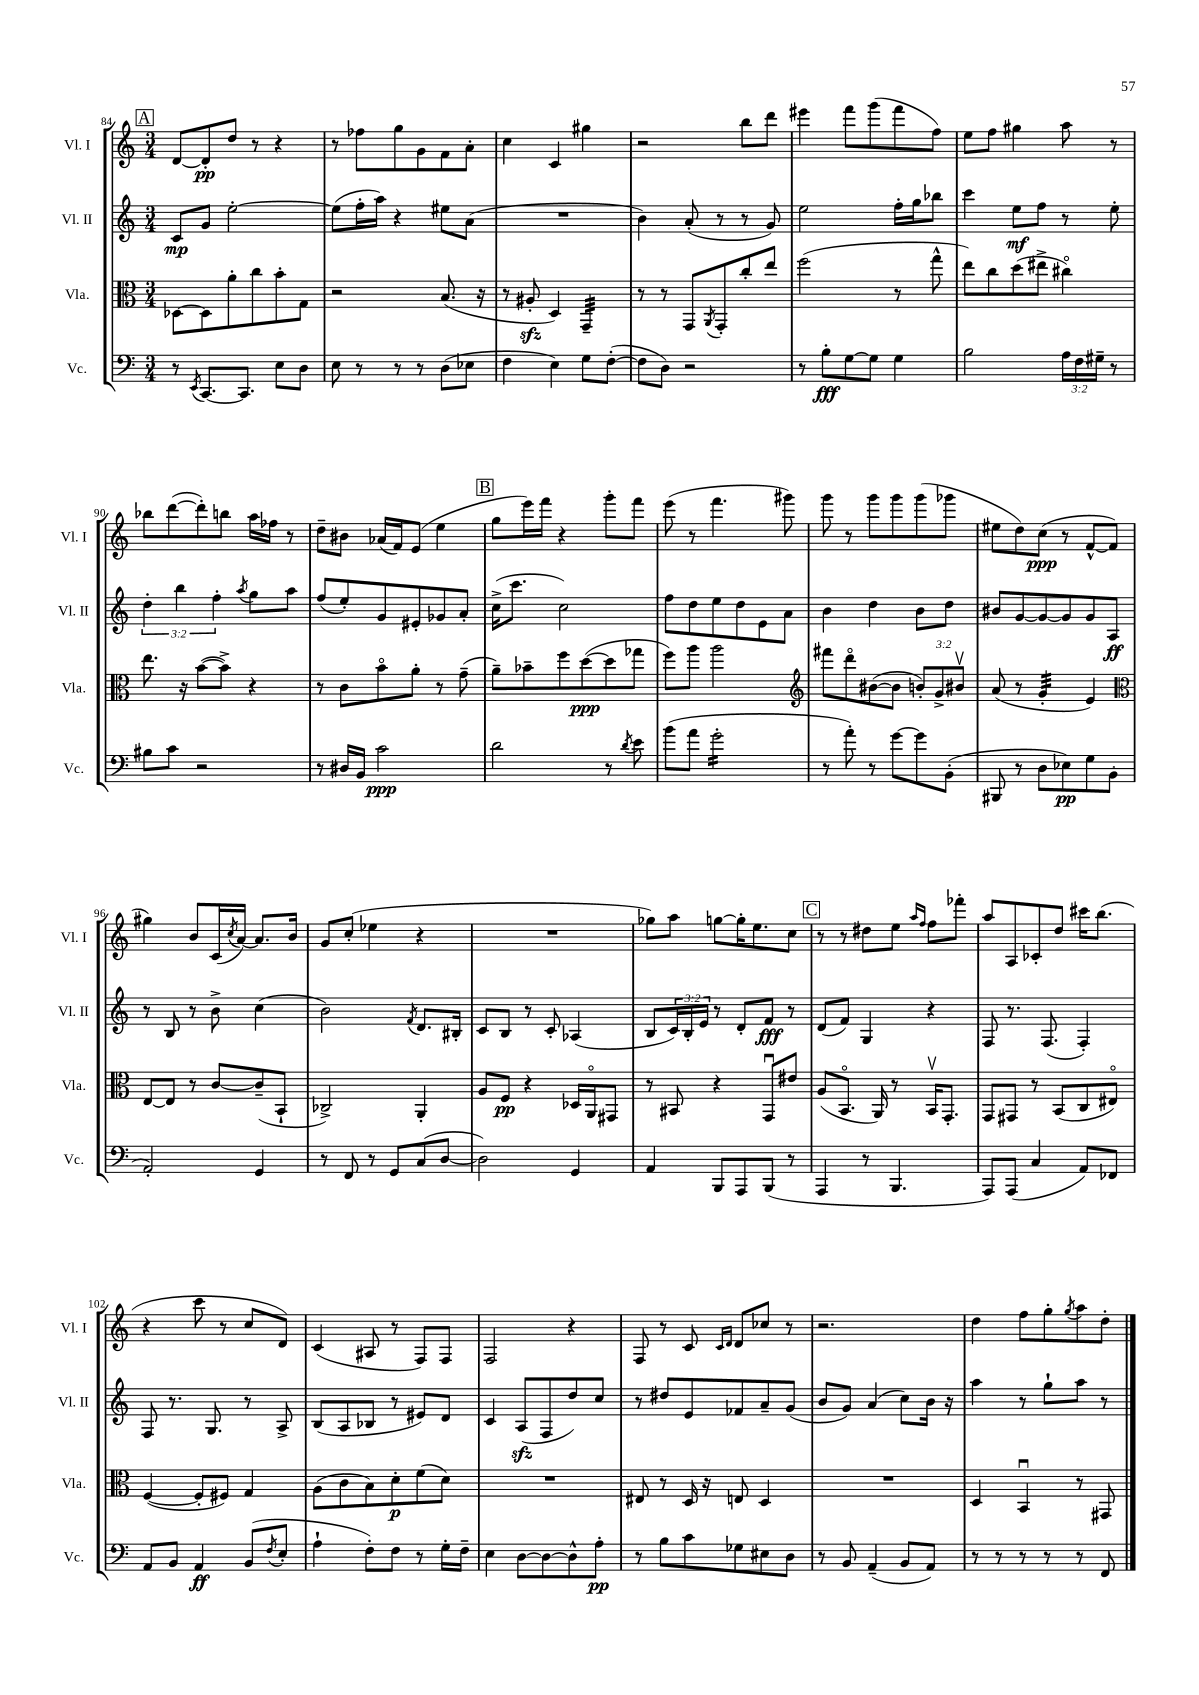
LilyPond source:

<<
\new StaffGroup <<
\new Staff = "s0" \with { instrumentName = "Vl. I" shortInstrumentName = "Vl. I" } {
    \clef treble \key c \major \numericTimeSignature \time 3/4
    \mark \markup { \box "A" } d'8~ d'8-.\pp d''8 r8 r4 |
    r8 fes''8 g''8 g'8 f'8 a'8-. |
    c''4 c'4 gis''4 |
    r2 b''8 d'''8 |
    eis'''4 f'''8 g'''8( f'''8 f''8) |
    e''8 f''8 gis''4 a''8 r8 |
    bes''8 d'''8~( d'''8-.) b''8 a''16 fes''16 r8 |
    d''8-- bis'8 aes'16( f'16) e'8( e''4 |
    \mark \markup { \box "B" } g''8 e'''16) f'''16 r4 g'''8-. f'''8 |
    e'''8( r8 f'''4. gis'''8) |
    g'''8 r8 g'''8 g'''8 g'''8( ges'''8 |
    eis''8 d''8) c''8\ppp( r8 f'8~-^ f'8 |
    gis''4) b'8 c'16( \acciaccatura { c''8 } a'16~) a'8. b'16 |
    g'8 c''8-.( ees''4 r4 |
    R2. |
    ges''8) a''8 g''8~ g''16-. e''8. c''8 |
    \mark \markup { \box "C" } r8 r8 dis''8 e''8 \grace { a''16 f''16 } f''8 fes'''8-. |
    a''8 a8 ces'8-. d''8 cis'''16 b''8.( |
    r4 c'''8 r8 c''8 d'8) |
    c'4( ais8 r8 f8) f8 |
    f2 r4 |
    f8 r8 c'8 \grace { c'16 d'16 } d'8 ces''8 r8 |
    r2. |
    d''4 f''8 g''8-. \acciaccatura { g''8 } a''8 d''8-. \bar "|." |
}
\new Staff = "s1" \with { instrumentName = "Vl. II" shortInstrumentName = "Vl. II" } {
    \clef treble \key c \major \numericTimeSignature \time 3/4 \override Staff.TupletNumber.text = #tuplet-number::calc-fraction-text
    \mark \markup { \box "A" } c'8\mp g'8 e''2~-. |
    e''8( f''16-. a''16) r4 eis''8 a'8( |
    R2. |
    b'4) a'8-.( r8 r8 g'8) |
    e''2 f''16-. g''16 bes''8 |
    c'''4 e''8\mf f''8 r8 e''8-. |
    \tuplet 3/2 { d''4-. b''4 f''4-. } \acciaccatura { a''8 } g''8 a''8 |
    f''8( e''8-.) g'8 eis'8-. ges'8 a'8-. |
    \mark \markup { \box "B" } c''16->( c'''8. c''2) |
    f''8 d''8 e''8 d''8 e'8 a'8 |
    b'4 d''4 b'8 d''8 |
    bis'8 g'8~ g'8~ g'8 g'8 a8\ff |
    r8 b8 r8 b'8-> c''4( |
    b'2) \acciaccatura { f'8 } d'8. bis16-. |
    c'8 b8 r8 c'8-. aes4( |
    b8 \tuplet 3/2 { c'16) b16-. e'16 } r8 d'8-. f'8\fff r8 |
    \mark \markup { \box "C" } d'8( f'8) g4 r4 |
    f8 r8. f8.( f4-.) |
    f8 r8. g8. r8 a8-> |
    b8( a8 bes8 r8 eis'8) d'8 |
    c'4 a8\sfz( f8 d''8) c''8 |
    r8 dis''8 e'8 fes'8 a'8-- g'8( |
    b'8 g'8) a'4( c''8) b'16 r16 |
    a''4 r8 g''8-! a''8 r8 \bar "|." |
}
\new Staff = "s2" \with { instrumentName = "Vla." shortInstrumentName = "Vla." } {
    \clef alto \key c \major \numericTimeSignature \time 3/4 \override Staff.TupletNumber.text = #tuplet-number::calc-fraction-text
    \mark \markup { \box "A" } des8~ des8 a'8-. c''8 b'8-. g8 |
    r2 b8.( r16 |
    r8 ais8-.\sfz d4) g,4:32-- |
    r8 r8 g,8 \acciaccatura { a,8 } g,8-. c''8-. e''8 |
    f''2( r8 g''8-^ |
    e''8) c''8 d''8( eis''8-> cis''4\flageolet) |
    e''8. r16 b'8~( b'8->) r4 |
    r8 c'8 b'8\flageolet a'8-. r8 g'8--( |
    \mark \markup { \box "B" } a'8--) bes'8-- f''8 d''8~\ppp( d''8 ges''8 |
    f''8) a''8 a''2 |
    \clef treble fis'''8 d'''8\flageolet bis'8~( bis'8 \tuplet 3/2 { b'8-.) g'8-> bis'8\upbow } |
    a'8( r8 g'4:32-. e'4) |
    \clef alto e8~ e8 r8 c'8~ c'8--( b,8-! |
    ces2->) a,4-. |
    a8 f8\pp r4 des16 a,16\flageolet gis,8 |
    r8 bis,8 r4 g,8\downbow eis'8 |
    \mark \markup { \box "C" } a8( b,8.\flageolet a,16) r8 b,16\upbow g,8.-. |
    g,8 gis,8 r8 b,8( c8 eis8\flageolet) |
    f4~( f8-. fis8) g4 |
    a8( c'8 b8) d'8-.\p f'8( d'8) |
    R2. |
    eis8 r8 d16 r16 e8 d4 |
    R2. |
    d4 b,4\downbow r8 gis,8 \bar "|." |
}
\new Staff = "s3" \with { instrumentName = "Vc." shortInstrumentName = "Vc." } {
    \clef bass \key c \major \numericTimeSignature \time 3/4 \override Staff.TupletNumber.text = #tuplet-number::calc-fraction-text
    \mark \markup { \box "A" } r8 \acciaccatura { e,8 } c,8.~ c,8. e8 d8 |
    e8 r8 r8 r8 d8( ees8 |
    f4 e4) g8 f8~-.( |
    f8 d8) r2 |
    r8 b8-.\fff g8~ g8 g4 |
    b2 \tuplet 3/2 { a16 f16 gis16-- } r8 |
    bis8 c'8 r2 |
    r8 dis16 b,16 c'2\ppp |
    \mark \markup { \box "B" } d'2 r8 \acciaccatura { d'8 } e'8 |
    b'8( a'8 g'2:16-. |
    r8 a'8-.) r8 g'8~ g'8 b,8-.( |
    bis,,8 r8 d8 ees8\pp) g8 b,8( |
    a,2-.) g,4 |
    r8 f,8 r8 g,8 c8( d8~ |
    d2) g,4 |
    a,4 b,,8 a,,8 b,,8( r8 |
    \mark \markup { \box "C" } a,,4 r8 b,,4. |
    a,,8) a,,8( c4 a,8) fes,8 |
    a,8 b,8 a,4\ff b,8( \acciaccatura { f8 } e8-. |
    a4-! f8-.) f8 r8 g16-. f16-- |
    e4 d8~ d8~ d8-^ a8-.\pp |
    r8 b8 c'8 ges8 eis8 d8 |
    r8 b,8 a,4--( b,8 a,8) |
    r8 r8 r8 r8 r8 f,8 \bar "|." |
}
>>
>>
\layout { \context { \Score currentBarNumber = #84 } }
